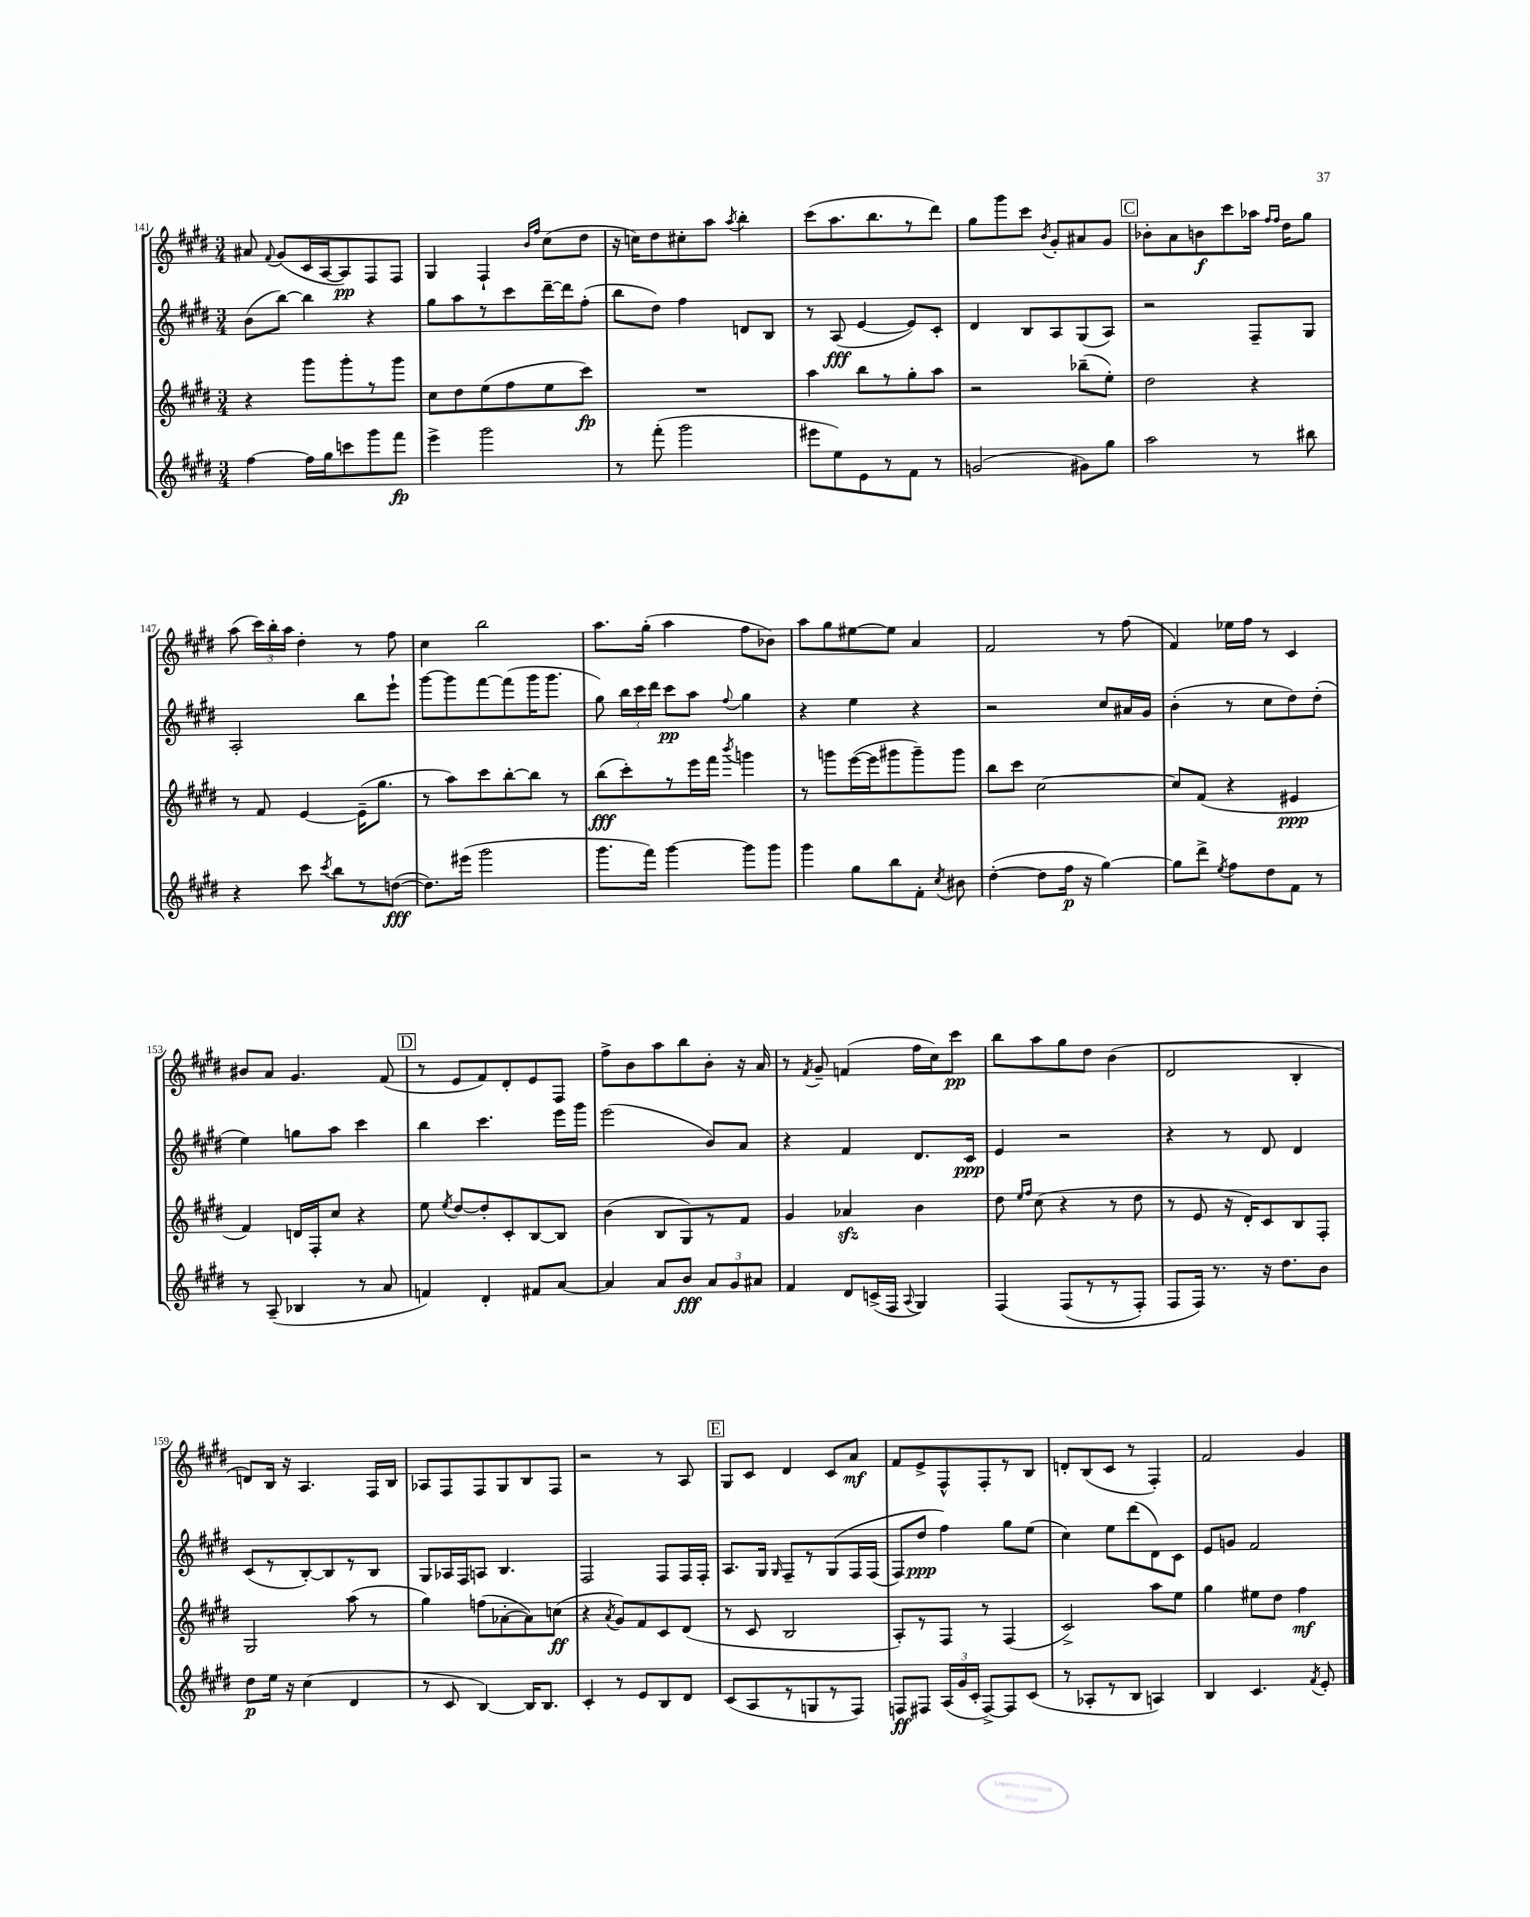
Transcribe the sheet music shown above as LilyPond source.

<<
\new StaffGroup <<
\new Staff = "s0" {
    \clef treble \key e \major \numericTimeSignature \time 3/4
    \autoBeamOff ais'8 \appoggiatura { fis'8 } gis'8[( cis'16 a16~ a8\pp) fis8 fis8] |
    gis4 fis4-! \grace { b'16[ fis''16] } cis''8[( dis''8] |
    r16 c''16[) dis''8 cis''8-. a''8] \acciaccatura { a''8 } b''4-. |
    cis'''8[( a''8. b''8. r8 dis'''8]) |
    gis''8[ gis'''8 cis'''8] \acciaccatura { b'8 } gis'8[-. ais'8 gis'8] |
    \mark \markup { \box "C" } bes'8[-. a'8 b'8\f cis'''8 aes''16] \grace { fis''16[ fis''16] } dis''16[ gis''8] |
    a''8( \tuplet 3/2 { cis'''16[) b''16-. a''16] } dis''4-. r8 fis''8 |
    cis''4 b''2 |
    a''8.[ gis''16]-.( a''4 fis''8[ bes'8]) |
    a''8[ gis''8 eis''8~ eis''8] a'4 |
    fis'2 r8 fis''8( |
    fis'4) ees''16[ fis''16] r8 cis'4 |
    bis'8[ a'8] gis'4. fis'8( |
    \mark \markup { \box "D" } r8 e'8[ fis'8) dis'8-. e'8 fis8] |
    fis''8[-> b'8 a''8 b''8 b'8]-. r16 a'16 |
    r8 \acciaccatura { fis'8 } gis'8-- f'4( fis''16[ cis''16) cis'''8]\pp |
    b''8[ a''8 gis''8 dis''8] b'4( |
    dis'2 b4-. |
    d'8[) b16] r16 a4. fis16[ b16] |
    aes8[ fis8 fis8 gis8 b8 fis8] |
    r2 r8 a8 |
    \mark \markup { \box "E" } gis8[ cis'8] dis'4 cis'8[ a'8]\mf |
    fis'8[ e'8-> fis8-^ fis8-. r8 b8] |
    d'8[-. b8( cis'8] r8 fis4-.) |
    fis'2 gis'4 \bar "|." |
}
\new Staff = "s1" {
    \clef treble \key e \major \numericTimeSignature \time 3/4
    \autoBeamOff b'8[( b''8]~) b''4 r4 |
    gis''8[ a''8 r8 cis'''8 dis'''16~-- dis'''16 fis''8]-.( |
    b''8[ dis''8]) fis''4 d'8[ b8] |
    r8 a8\fff( e'4~ e'8[) cis'8]-. |
    dis'4 b8[ a8 gis8( a8]) |
    \mark \markup { \box "C" } r2 fis8[-- gis8] |
    a2-. b''8[ e'''8]-! |
    gis'''8[~ gis'''8 fis'''8~ fis'''8( gis'''16 gis'''8.] |
    gis''8) \tuplet 3/2 { b''16[ cis'''16 dis'''16] } cis'''8[\pp a''8] \appoggiatura { fis''8 } gis''4 |
    r4 e''4 r4 |
    r2 cis''8[ ais'16 gis'16] |
    b'4-.( r8 cis''8[ dis''8) dis''8]-.( |
    e''4) g''8[ a''8] cis'''4 |
    \mark \markup { \box "D" } b''4 cis'''4. e'''16[ gis'''16] |
    e'''2( b'8[) a'8] |
    r4 fis'4 dis'8.[ cis'16]\ppp |
    e'4 r2 |
    r4 r8 dis'8 dis'4 |
    cis'8[( r8 b8~-.) b8 r8 b8] |
    gis8[ aes16 fis16 a8] b4. |
    fis2 fis8[ fis16 fis16]-. |
    \mark \markup { \box "E" } a8.[ gis16] \grace { gis16 } fis8[-- r8 gis8\( fis16 fis16]( |
    fis8[) dis''8]\ppp fis''4\) gis''8[ e''8]( |
    cis''4) e''8[ dis'''8( dis'8) cis'8] |
    e'8[ g'8] fis'2 \bar "|." |
}
\new Staff = "s2" {
    \clef treble \key e \major \numericTimeSignature \time 3/4
    \autoBeamOff r4 gis'''8[ gis'''8-. r8 gis'''8] |
    cis''8[ dis''8 e''8( fis''8 e''8 cis'''8]\fp) |
    R2. |
    a''4 b''8[ r8 gis''8-. a''8] |
    r2 bes''8[--( e''8]-.) |
    \mark \markup { \box "C" } dis''2 r4 |
    r8 fis'8 e'4~ e'16[--( gis''8.] |
    r8 a''8[) cis'''8 b''8~-. b''8] r8 |
    b''8[\fff( cis'''8-.) r8 e'''16 fis'''16] \acciaccatura { b'''8 } g'''4 |
    r8 g'''8[ e'''16~( e'''16 gis'''8 gis'''8--) gis'''8] |
    b''8[ cis'''8] cis''2~ |
    cis''8[ fis'8]( r4 eis'4\ppp |
    fis'4) d'16[ fis16-. cis''8] r4 |
    \mark \markup { \box "D" } e''8 \acciaccatura { e''8 } dis''8[~ dis''8-. cis'8-. b8~ b8] |
    b'4( b8[ gis8) r8 fis'8] |
    gis'4 aes'4\sfz b'4 |
    dis''8 \grace { e''16[ fis''16] } cis''8( r4 r8 dis''8 |
    r8 e'8 r16 dis'16[-.) cis'8 b8 fis8]-. |
    gis2 a''8( r8 |
    gis''4) f''8[( aes'8~-. aes'8) c''8]\ff( |
    r4 \acciaccatura { a'8 } gis'8[) fis'8 cis'8 dis'8]( |
    \mark \markup { \box "E" } r8 cis'8 b2 |
    a8[-.) r8 fis8] r8 fis4( |
    cis'2->) a''8[ e''8] |
    gis''4 eis''8[ dis''8] fis''4\mf \bar "|." |
}
\new Staff = "s3" {
    \clef treble \key e \major \numericTimeSignature \time 3/4
    \autoBeamOff fis''4~ fis''16[ gis''16 c'''8 gis'''8 fis'''8]\fp |
    e'''4-> gis'''2 |
    r8 fis'''8-.( gis'''2 |
    eis'''8[ e''8) e'8 r8 fis'8] r8 |
    g'2( gis'8[) gis''8] |
    \mark \markup { \box "C" } a''2 r8 bis''8 |
    r4 cis'''8 \acciaccatura { cis'''8 } b''8[ r8 d''8]~\fff( |
    d''8.[) eis'''16]( gis'''2 |
    gis'''8.[ fis'''16]) gis'''4~ gis'''8[ gis'''8] |
    gis'''4 gis''8[ b''8 fis'8]-. \acciaccatura { cis''8 } bis'8 |
    dis''4~-.( dis''8[ fis''16]\p r16 gis''4~) |
    gis''8[ dis'''8]-> \acciaccatura { e''8 } fis''8[ dis''8 fis'8] r8 |
    r8 a8--( bes4 r8 a'8 |
    \mark \markup { \box "D" } f'4) dis'4-. fis'8[ a'8]~ |
    a'4 a'8[ b'8]\fff \tuplet 3/2 { a'8[ gis'8 ais'8] } |
    fis'4 dis'8[ c'16->( fis16] \appoggiatura { a8 } gis4) |
    fis4\( fis8[( r8 r8 fis8]-.) |
    fis8[ fis16]\) r8. r16 dis''8.[ b'8] |
    dis''8[\p e''16] r16 cis''4( dis'4 |
    r8 cis'8 b4~) b16[ b8.] |
    cis'4-. r8 e'8[ b8 dis'8] |
    \mark \markup { \box "E" } cis'8[( a8 r8 g8 r8 fis8]) |
    f8[\ff fis8] \tuplet 3/2 { a16[( gis'16 cis'16]-. } fis8[~->) fis8 cis'8]( |
    r8 aes8[-. r8 b8] a4) |
    b4 cis'4. \acciaccatura { fis'8 } e'8-. \bar "|." |
}
>>
>>
\layout { \context { \Score currentBarNumber = #141 } }
